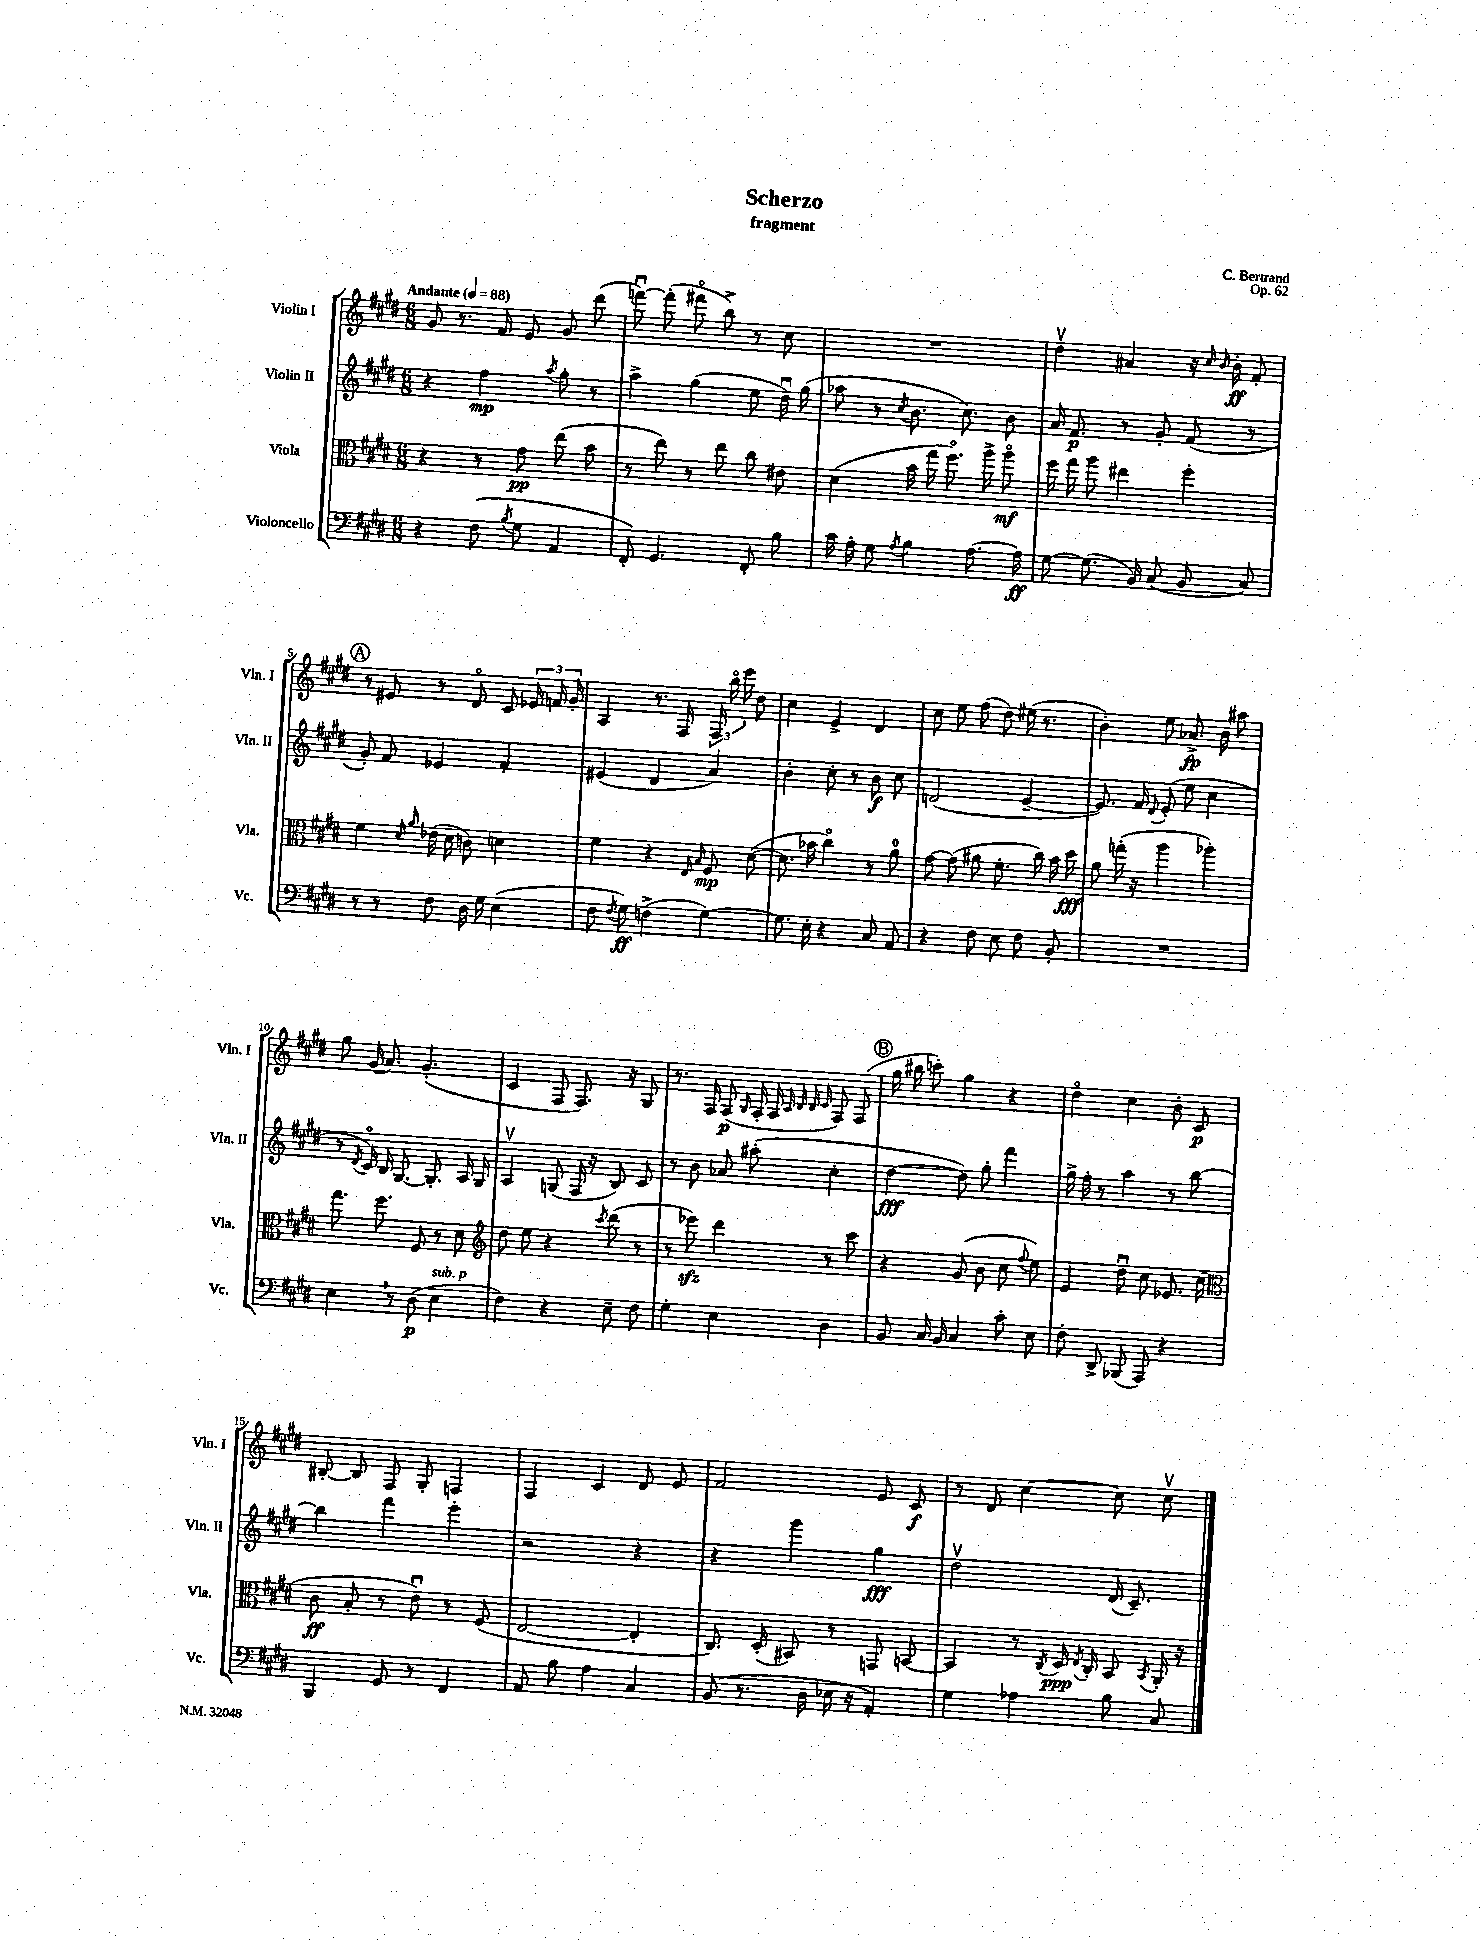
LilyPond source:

\header { title = "Scherzo" composer = "C. Bertrand" subtitle = "fragment" opus = "Op. 62" }
<<
\new StaffGroup <<
\new Staff = "s0" \with { instrumentName = "Violin I" shortInstrumentName = "Vln. I" } {
    \clef treble \key e \major \numericTimeSignature \time 6/8 \tempo "Andante" 4 = 88
    \autoBeamOff gis'8 r8. fis'16 e'8 gis'8 dis'''8( |
    f'''8~\downbow) f'''8-.( fis'''8\flageolet b''8->) r8 cis''8 |
    R2. |
    dis''4\upbow ais'4 r16 \grace { cis''16 b'16 } b'16-.\ff fis'8-. |
    \mark \markup { \circle "A" } r8 eis'8 r8 dis'8\flageolet cis'8 \tuplet 3/2 { ees'16 f'16 gis'16-. } |
    a4 r8. fis16 \tuplet 3/2 { fis16 b''16\flageolet e'''16 } dis''8 |
    cis''4 e'4-> dis'4 |
    cis''8 e''8 fis''8( dis''8) eis''16( r8. |
    b'4-.) e''8 aes'8.->\fp b'16 ais''8 |
    gis''8 gis'16( a'8.) gis'4.-.( |
    cis'4 fis8 fis8.) r16 gis8 |
    r8. fis16 fis8\p( \grace { gis16 } fis16-. fis16 \grace { a32 b32 b32 cis'32 } fis8) fis8( |
    \mark \markup { \circle "B" } gis''16 bis''16 c'''8-.) gis''4 r4 |
    dis''4\flageolet cis''4 b'8-. cis'8\p |
    bis8~-. bis8 fis8 gis8-. f4 |
    fis4 cis'4 dis'8 e'8 |
    fis'2 e'8 cis'8\f |
    r8 dis'8 cis''4~ cis''8 cis''8\upbow \bar "|." |
}
\new Staff = "s1" \with { instrumentName = "Violin II" shortInstrumentName = "Vln. II" } {
    \clef treble \key e \major \numericTimeSignature \time 6/8
    \autoBeamOff r4 fis''4\mp \acciaccatura { a''8 } gis''8-. r8 |
    a''4-> gis''4( e''8 dis''16\downbow) gis''16( |
    aes''8 r8 \acciaccatura { cis''8 } b'8. cis''8.) b'8 |
    a'16 fis'8.\p r8 gis'8-. fis'8( r8 |
    \mark \markup { \circle "A" } gis'8-.) fis'8 ees'4 fis'4-. |
    eis'4( dis'4 a'4) |
    b'4-. cis''8-. r8 b'8\f cis''8 |
    d'2( e'4~-- |
    e'8.) fis'16 \appoggiatura { dis'8 } e'8-.( e''8 cis''4 |
    r8 \acciaccatura { dis'8 } cis'16\flageolet) b16 gis8.~ gis8.-. a16 gis16 |
    a4\upbow g8( fis16 r16 b8) cis'8 |
    r8 b'8 aes'8 ais''8-.( cis''4-. |
    \mark \markup { \circle "B" } dis''4~\fff dis''8) gis''8-. fis'''4 |
    gis''16-> fis''16-. r8 a''4 r8 b''8~ |
    b''4 fis'''4 e'''4-. |
    r2 r4 |
    r4 gis'''4 gis''4\fff |
    dis''2\upbow dis'16( cis'8.--) \bar "|." |
}
\new Staff = "s2" \with { instrumentName = "Viola" shortInstrumentName = "Vla." } {
    \clef alto \key e \major \numericTimeSignature \time 6/8
    \autoBeamOff r4 r8 gis'8\pp e''8( b'8 |
    r8 e''8) r8 e''8 cis''8 eis'8 |
    dis'4( b'16 gis''16 fis''8.\flageolet) a''16-> a''8\flageolet\mf |
    fis''16 gis''16 a''8 eis''4 fis''4-. |
    \mark \markup { \circle "A" } fis'4 \grace { dis'16 a'16 } ees'16( dis'16 c'8) d'4 |
    fis'4 r4 \grace { e16 b16 } fis8\mp dis'8~( |
    dis'8. bes'16 cis''4\flageolet) r8 a'8-0 |
    gis'8~ gis'8( ais'8 fis'8.-. cis''16) b'16 dis''16\fff |
    a'8 g''16-.( r16 a''4 aes''4-.) |
    gis''8. fis''8. fis8 r8 dis'8 |
    \clef treble dis''8 e''8 r4 \acciaccatura { cis'''8 } dis'''8( r8 |
    r8 ees'''8\sfz) dis'''4 r8 cis'''8 |
    \mark \markup { \circle "B" } r4 gis'8( b'8 cis''8 \appoggiatura { fis''8 } e''8) |
    e'4 dis''8\downbow cis''8 ees'8. cis''16( |
    \clef alto cis'8\ff b8-. r8 e'8\downbow) r8 fis8( |
    e2~ e4-. |
    cis8.) dis16-.( bis,8) r8 g,8 b,8~ |
    b,4 r8 \acciaccatura { cis8 } dis16\ppp \acciaccatura { e8 } cis16-. b,8 \acciaccatura { b,8 } a,16-. r16 \bar "|." |
}
\new Staff = "s3" \with { instrumentName = "Violoncello" shortInstrumentName = "Vc." } {
    \clef bass \key e \major \numericTimeSignature \time 6/8
    \autoBeamOff r4 fis8( \acciaccatura { b8 } gis8 a,4 |
    fis,8-.) gis,4. fis,8-. b8 |
    cis'16 a16-. gis8 \acciaccatura { a8 } b4 a8.~ a16\ff |
    gis8~ gis8.( b,16) cis8( b,8 cis8) |
    \mark \markup { \circle "A" } r8 r8 fis8 dis16 gis16 e4( |
    fis8 \acciaccatura { fis8 } gis8\ff) f4->( gis4~) |
    gis8. e16-. r4 cis8 a,8 |
    r4 fis8 e8 fis8 b,8-. |
    R2. |
    e4 \breathe r8 dis8\p( e4^\markup { \italic "sub. p" } |
    fis4) r4 e8-- fis8 |
    gis4-. e4 dis4 |
    \mark \markup { \circle "B" } b,8 cis16 b,16 cis4 cis'8-. e8 |
    fis8-. dis,8-> bes,,8( a,,8) r4 |
    b,,4 gis,8 r8 fis,4 |
    a,8 b8 a4 cis4 |
    b,8( r8. dis16 ees16 r16 a,4-.) |
    gis4 aes4 b8 cis8 \bar "|." |
}
>>
>>
